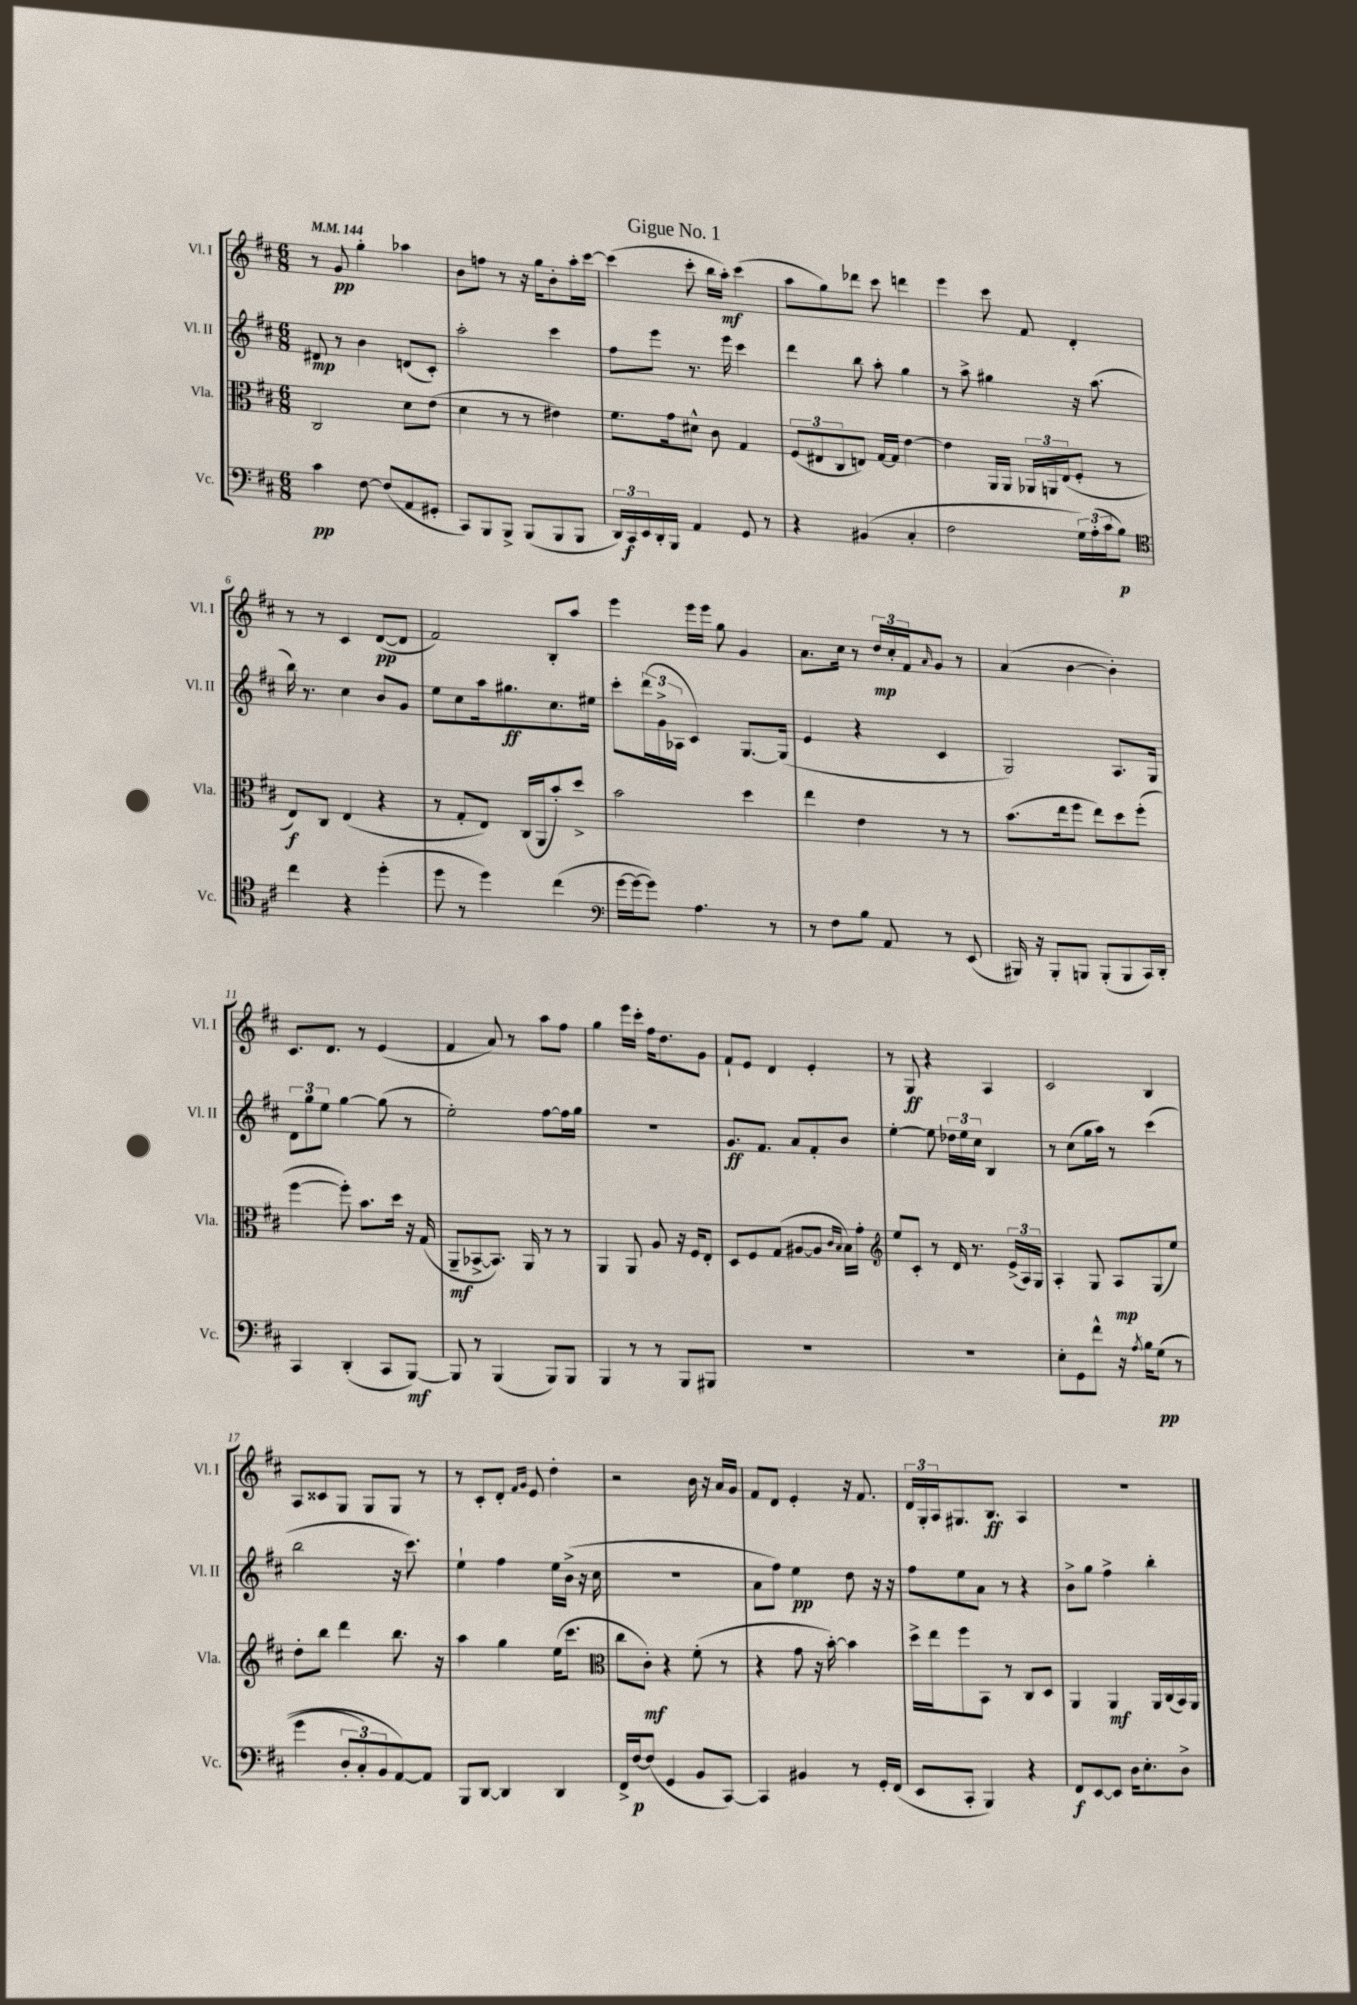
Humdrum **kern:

**kern	**dynam	**kern	**dynam	**kern	**dynam	**kern	**dynam
*part4	*part4	*part3	*part3	*part2	*part2	*part1	*part1
*staff4	*staff4	*staff3	*staff3	*staff2	*staff2	*staff1	*staff1
*I"Vc.	*	*I"Vla.	*	*I"Vl. II	*	*I"Vl. I	*
*I'Vc.	*	*I'Vla.	*	*I'Vl. II	*	*I'Vl. I	*
*clefF4	*	*clefC3	*	*clefG2	*	*clefG2	*
*k[f#c#]	*	*k[f#c#]	*	*k[f#c#]	*	*k[f#c#]	*
*M6/8	*	*M6/8	*	*M6/8	*	*M6/8	*
*MM144	*	*MM144	*	*MM144	*	*MM144	*
=1	=1	=1	=1	=1	=1	=1	=1
4c#\	pp	2C#/	.	8d#X/	mp	8r	.
.	.	.	.	8r	.	8g/	pp
[8F#\	.	.	.	4b\	.	4gg'\	.
(8F#/L]	.	.	.	.	.	.	.
8AA/	.	8d\L	.	(8dn/L	.	4aa-X\	.
8GG#X'/J	.	(8e\J	.	8c#'/J)	.	.	.
=2	=2	=2	=2	=2	=2	=2	=2
8CC#/L)	.	4d\	.	2aa'\	.	8b\L	.
8BBB/	.	.	.	.	.	8ffn\J	.
8BBB^/J	.	8r	.	.	.	8r	.
(8BBB/L	.	8r	.	.	.	16r	.
.	.	.	.	.	.	16gg\KL	.
8BBB/	.	4e#X\)	.	4ccc#\	.	8b'\	.
8BBB/J	.	.	.	.	.	16aa'\L	.
.	.	.	.	.	.	[16ccc#\JJ	.
=3	=3	=3	=3	=3	=3	=3	=3
24DD/LL)	.	8.f#\L	.	8ff#\L	.	(4ccc#\]	.
24CC#/	f	.	.	.	.	.	.
24EE/	.	.	.	.	.	.	.
16DD'/	.	.	.	8eee\J	.	.	.
16BBB/JJ	.	16g\k	.	.	.	.	.
4AA/	.	8d#X^^\J	.	8.r	.	8ccc#'\	.
.	.	8c#\	.	.	.	16bb\LL	.
.	.	.	.	16eee\	.	16aa'\JJ)	mf
8GG/	.	4G/	.	4ccc#\	.	(4ccc#\	.
8r	.	.	.	.	.	.	.
=4	=4	=4	=4	=4	=4	=4	=4
4r	.	(12F#/L	.	4ddd\	.	8aa\L	.
.	.	12E#X/	.	.	.	.	.
.	.	.	.	.	.	8gg\)	.
.	.	12C#/	.	.	.	.	.
(4BB#X/	.	8En/J)	.	8bb\	.	8ddd-X\J	.
.	.	[16G/LL	.	8aa'\	.	8ccc#\	.
.	.	16G/JJ]	.	.	.	.	.
4C#'/	.	[4e\	.	4gg\	.	4dddn\	.
=5	=5	=5	=5	=5	=5	=5	=5
2F#\	.	4e\]	.	8r	.	4eee\	.
.	.	.	.	8aa^\	.	.	.
.	.	16AA/LL	.	4gg#X\	.	8ccc#\	.
.	.	16AA/JJ	.	.	.	.	.
.	.	24AA-X/LL	.	.	.	8f#/	.
.	.	24AAn/	.	.	.	.	.
.	.	(24E/J	.	.	.	.	.
24G\LL)	.	8F#'/J	.	16r	.	4d'/	.
(24A'\	.	.	.	.	.	.	.
.	.	.	.	(8.aa\	.	.	.
24c#\J	.	.	.	.	.	.	.
8B\J)	p	8r	.	.	.	.	.
!!LO:LB:g=z
=6	=6	=6	=6	=6	=6	=6	=6
*clefC4	*	*	*	*	*	*	*
4cc#\	.	8E/L)	f	16bb\)	.	8r	.
.	.	.	.	8.r	.	.	.
.	.	8C#/J	.	.	.	8r	.
4r	.	(4E/	.	4cc#\	.	4c#/	.
(4dd'\	.	4r	.	8b/L	.	([8d/L	pp
.	.	.	.	8g/J	.	8d/J]	.
=7	=7	=7	=7	=7	=7	=7	=7
8dd\	.	8r	.	8ee\L	.	2f#/)	.
8r	.	8G'/L	.	8cc#\	.	.	.
4dd\)	.	8E/J)	.	16aa\k	.	.	.
.	.	.	.	8.gg#X\	ff	.	.
.	.	(16C#/LL	.	.	.	.	.
.	.	16AA/J	.	.	.	.	.
(4cc#\	.	8b'/)	.	8.cc#\	.	8B'/L	.
.	.	8dd^/J	.	.	.	8aa/J	.
.	.	.	.	16ee#X\Jk	.	.	.
=8	=8	=8	=8	=8	=8	=8	=8
*clefF4	*	*	*	*	*	*	*
[16g\LL	.	2b\	.	8ccc#'\L	.	4eee\	.
16g\J_	.	.	.	.	.	.	.
8g\J])	.	.	.	(24ddd\L	.	.	.
.	.	.	.	24g^\	.	.	.
.	.	.	.	24A-X\JJ	.	.	.
4.A\	.	.	.	4c#/)	.	16eee\LL	.
.	.	.	.	.	.	16eee\JJ	.
.	.	.	.	.	.	8gg\	.
.	.	4dd\	.	[8.G/L	.	4g/	.
8r	.	.	.	.	.	.	.
.	.	.	.	(16G/Jk]	.	.	.
=9	=9	=9	=9	=9	=9	=9	=9
8r	.	4ee\	.	4e/	.	8.a\L	.
8F#\L	.	.	.	.	.	.	.
.	.	.	.	.	.	16cc#\Jk	.
8B\J	.	4e\	.	4r	.	8r	.
8AA/	.	.	.	.	.	24dd/LL	mp
.	.	.	.	.	.	24cc#'/	.
.	.	.	.	.	.	24f#/J	.
.	.	.	.	.	.	16qqa/	.
8r	.	8r	.	4c#/	.	8g/J	.
(8EE/	.	8r	.	.	.	8r	.
=10	=10	=10	=10	=10	=10	=10	=10
16BBB#X/)	.	(8.b\L	.	2G/)	.	(4a/	.
16r	.	.	.	.	.	.	.
8BBB#'/L	.	.	.	.	.	.	.
.	.	16ee\k	.	.	.	.	.
8BBBn/J	.	8ff#\J	.	.	.	[4b\	.
(8BBB'/L	.	8ee\L)	.	.	.	.	.
8BBB/	.	8dd\	.	8.A/L	.	4b'\])	.
16CC#/L)	.	(8ff#'\J	.	.	.	.	.
16DD'/JJ	.	.	.	16G/Jk	.	.	.
!!LO:LB:g=z
=11	=11	=11	=11	=11	=11	=11	=11
4CC#/	.	[4ff#\	.	12d\L	.	8.c#/L	.
.	.	.	.	12gg\	.	.	.
.	.	.	.	12ee\J	.	.	.
.	.	.	.	.	.	8.d/J	.
(4DD'/	.	8ff#'\])	.	[4gg\	.	.	.
.	.	8.b\L	.	.	.	8r	.
8CC#/L	.	.	.	(8gg\]	.	(4e/	.
.	.	16dd\Jk	.	.	.	.	.
[8BBB/J)	mf	16r	.	8r	.	.	.
.	.	(16G/	.	.	.	.	.
=12	=12	=12	=12	=12	=12	=12	=12
8BBB/]	.	8AA~/L	mf	2ee'\)	.	4f#/	.
8r	.	[8BB-X^/	.	.	.	.	.
(4BBB/	.	8.BB-/J])	.	.	.	8a/)	.
.	.	.	.	.	.	8r	.
.	.	16AA/	.	.	.	.	.
8BBB/L)	.	8r	.	[8ff#\L	.	8aa\L	.
8BBB/J	.	8r	.	16ff#\L]	.	8ff#\J	.
.	.	.	.	16gg\JJ	.	.	.
=13	=13	=13	=13	=13	=13	=13	=13
4BBB/	.	4AA/	.	2.r	.	4gg\	.
8r	.	8AA/	.	.	.	16eee\LL	.
.	.	.	.	.	.	16ccc#'\JJ	.
8r	.	8A/	.	.	.	16ff#\KL	.
.	.	.	.	.	.	8.dd\	.
8BBB/L	.	16r	.	.	.	.	.
.	.	16F#/KL	.	.	.	.	.
8BBB#X/J	.	8E'/J	.	.	.	8g\J	.
=14	=14	=14	=14	=14	=14	=14	=14
2.r	.	8D/L	.	8.g/L	ff	8f#`/L	.
.	.	8F#/	.	.	.	8e/J	.
.	.	.	.	8.f#/J	.	.	.
.	.	(8G/J	.	.	.	4d/	.
.	.	[8A#X/L	.	8a/L	.	.	.
.	.	8A#/J]	.	8f#'/	.	4e'/	.
.	.	16qqc#/LL	.	.	.	.	.
.	.	16qqB/JJ	.	.	.	.	.
.	.	16B\LL)	.	8b/J	.	.	.
.	.	16g'\JJ	.	.	.	.	.
=15	=15	=15	=15	=15	=15	=15	=15
*	*	*clefG2	*	*	*	*	*
2.r	.	8ee/L	.	[4ee'\	.	8r	.
.	.	8c#'/J	.	.	.	8G/	ff
.	.	8r	.	8ee\]	.	4r	.
.	.	16d/	.	24dd-X\LL	.	.	.
.	.	.	.	24ee\	.	.	.
.	.	8.r	.	.	.	.	.
.	.	.	.	24cc#\JJ	.	.	.
.	.	.	.	4B/	.	4A/	.
.	.	(24e^/LL	.	.	.	.	.
.	.	24A/)	.	.	.	.	.
.	.	24G/JJ	.	.	.	.	.
=16	=16	=16	=16	=16	=16	=16	=16
8E'\L	.	4A'/	.	8r	.	2c#/	.
8GG\	.	.	.	(8cc#\L	.	.	.
8f#^^\J	.	8G/	.	16gg\L	.	.	.
.	.	.	.	16aa\JJ)	.	.	.
16r	.	8A/L	mp	8r	.	.	.
8qA/	.	.	.	.	.	.	.
16B\KL	.	.	.	.	.	.	.
((8G\J	pp	(8G/	.	(4ccc#\	.	4B/	.
8r	.	8ee/J)	.	.	.	.	.
!!LO:LB:g=z
=17	=17	=17	=17	=17	=17	=17	=17
4g\	.	8dd'\L	.	2bb\	.	8A/L	.
.	.	8bb\J	.	.	.	8c##X/	.
12D'/L	.	4ddd\	.	.	.	8G/J	.
12C#'/)	.	.	.	.	.	.	.
.	.	.	.	.	.	8G/L	.
12BB/	.	.	.	.	.	.	.
[8AA/)	.	8.bb\	.	16r	.	8G/J	.
.	.	.	.	8.ccc#\)	.	.	.
8AA/J]	.	.	.	.	.	8r	.
.	.	16r	.	.	.	.	.
=18	=18	=18	=18	=18	=18	=18	=18
8BBB/L	.	4aa\	.	4ee`\	.	8r	.
[8DD/J	.	.	.	.	.	8c#'/L	.
4DD/]	.	4gg\	.	4ff#\	.	8d'/J	.
.	.	.	.	.	.	16qqf#/LL	.
.	.	.	.	.	.	16qqg/JJ	.
.	.	.	.	.	.	8e/	.
4DD/	.	(16ee\KL	.	16ee\LL	.	4dd'\	.
.	.	8.ccc#\J	.	(16b^\JJ	.	.	.
.	.	.	.	16r	.	.	.
.	.	.	.	16cc#\	.	.	.
=19	=19	=19	=19	=19	=19	=19	=19
*	*	*clefC3	*	*	*	*	*
16FF#^/LL	.	8cc#\L	.	2.r	.	2r	.
[16F#/J	p	.	.	.	.	.	.
(8F#/J]	.	8c#'\J)	mf	.	.	.	.
4GG/	.	4r	.	.	.	.	.
8BB/L	.	(8f#'\	.	.	.	16b\	.
.	.	.	.	.	.	16r	.
[8CC#/J)	.	8r	.	.	.	16a/LL	.
.	.	.	.	.	.	16g/JJ	.
=20	=20	=20	=20	=20	=20	=20	=20
4CC#/]	.	4r	.	8a\L	.	8f#/L	.
.	.	.	.	8ff#\J)	.	8d/J	.
4BB#X/	.	8g\	.	4ee\	pp	4e'/	.
.	.	16r	.	.	.	.	.
.	.	[16b'\)	.	.	.	.	.
8r	.	4b\]	.	8dd\	.	16r	.
.	.	.	.	.	.	8.f#/	.
16GG'/LL	.	.	.	16r	.	.	.
(16FF#/JJ	.	.	.	16r	.	.	.
=21	=21	=21	=21	=21	=21	=21	=21
8EE/L	.	16dd^\LL	.	8ff#\L	.	24d/LL	.
.	.	.	.	.	.	24G'/	.
.	.	16ee\J	.	.	.	.	.
.	.	.	.	.	.	24A/J	.
8CC#'/J	.	8ff#\	.	8ee\	.	8.G#X/	.
4BBB/)	.	8BB\J	.	8a\J	.	.	.
.	.	.	.	.	.	8.B/J	ff
.	.	8r	.	8r	.	.	.
4r	.	8C#/L	.	4r	.	4A/	.
.	.	8D/J	.	.	.	.	.
=22	=22	=22	=22	=22	=22	=22	=22
8FF#/L	f	4AA/	.	8b^\L	.	2.r	.
[8EE/	.	.	.	8gg\J	.	.	.
8EE/J]	.	4AA/	mf	4ff#^\	.	.	.
16D\KL	.	.	.	.	.	.	.
8.E'\	.	.	.	.	.	.	.
.	.	16AA/LL	.	4bb'\	.	.	.
.	.	(16C#/	.	.	.	.	.
8D^\J	.	16BB/)	.	.	.	.	.
.	.	16AA/JJ	.	.	.	.	.
==	==	==	==	==	==	==	==
*-	*-	*-	*-	*-	*-	*-	*-
